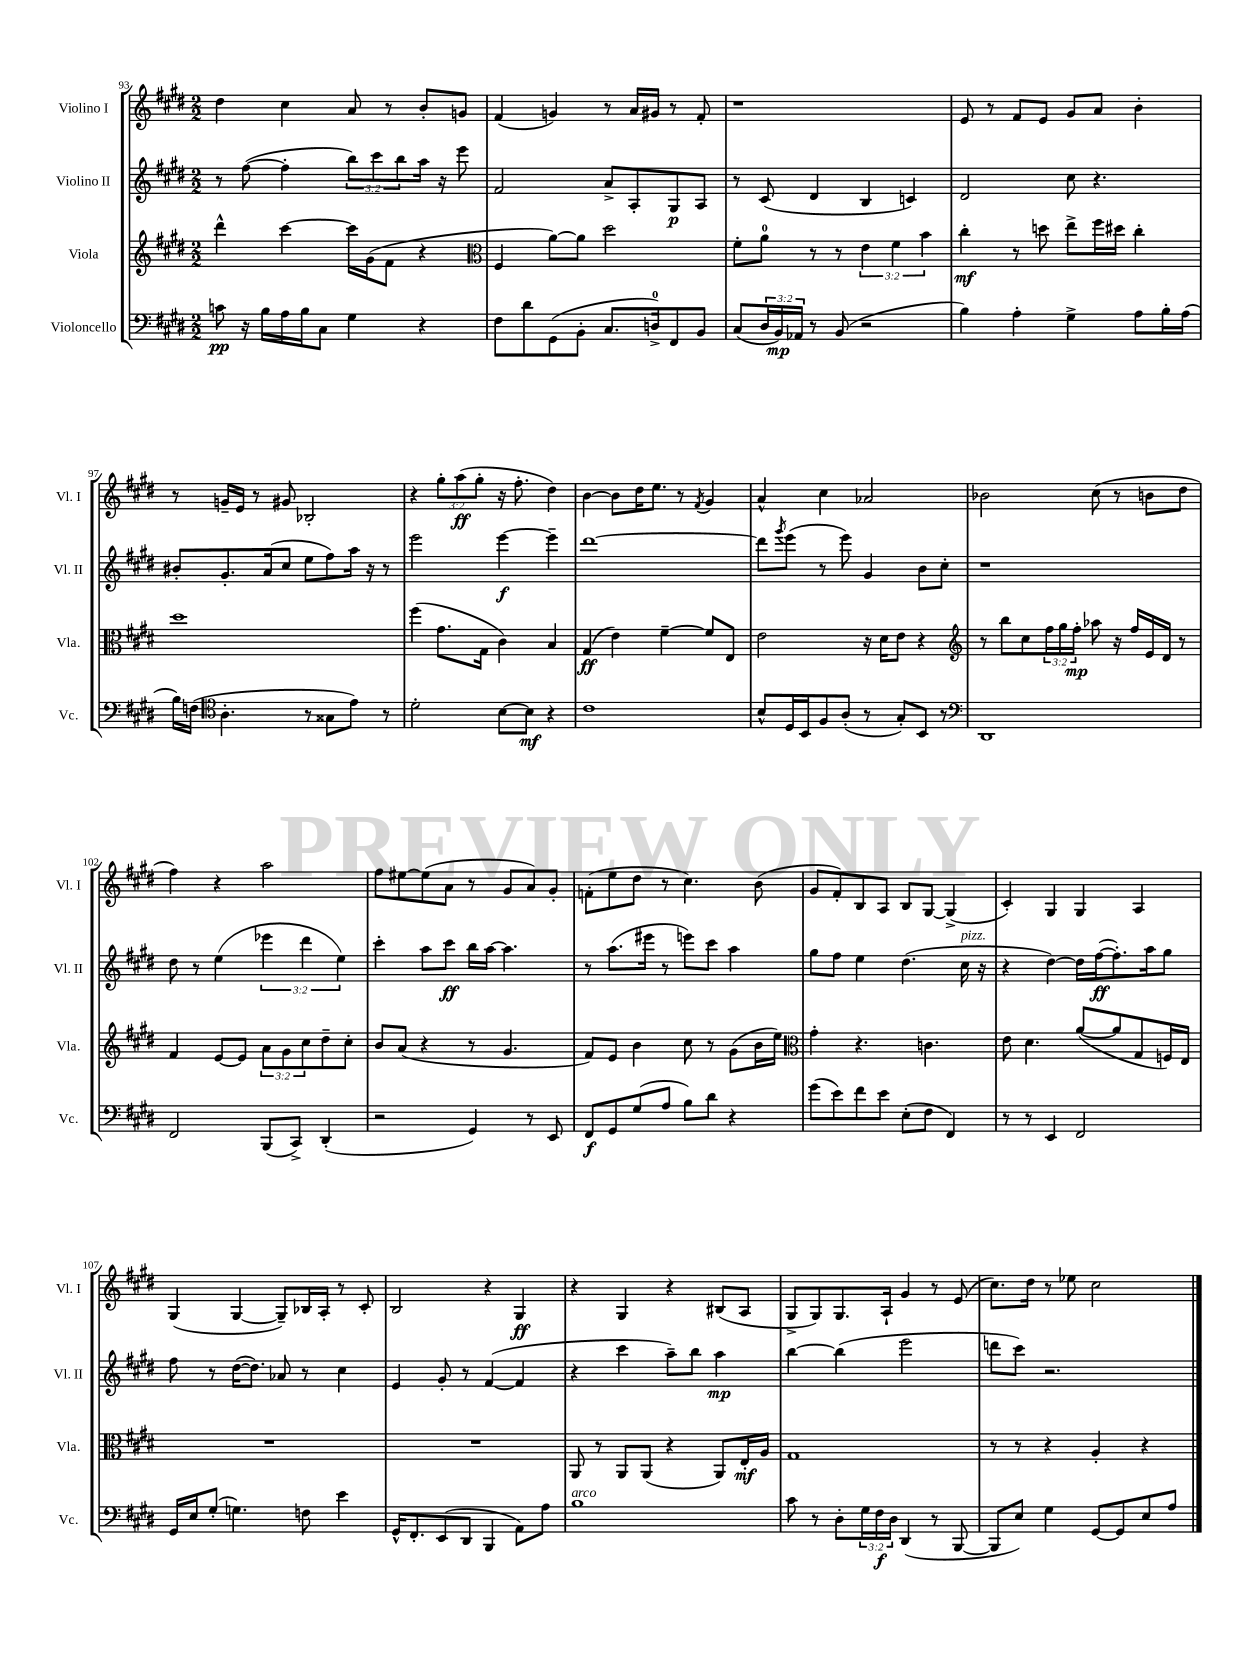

**kern	**kern	**kern	**kern
*staff4	*staff3	*staff2	*staff1
*clefF4	*clefG2	*clefG2	*clefG2
*k[f#c#g#d#]	*k[f#c#g#d#]	*k[f#c#g#d#]	*k[f#c#g#d#]
*M2/2	*M2/2	*M2/2	*M2/2
8c\	4ddd#^^\	8r	4dd#\
16r	.	([8ff#\	.
16B\LL	.	.	.
16A\	[4ccc#\	4ff#'\]	4cc#\
16B\J	.	.	.
8C#\J	.	.	.
4G#\	16ccc#\]LL	12bb\L)	8a/
.	(16g#\J	.	.
.	.	12ccc#\	.
.	8f#\J	.	8r
.	.	12bb\	.
4r	4r	16aa\Jk	8b'/L
.	.	16r	.
.	.	8eee\	8g/J
=	=	=	=
*	*clefC3	*	*
8F#\L	4F#/	2f#/	(4f#/
8d#\	.	.	.
(8GG#\	[8a\L)	.	4g/)
8BB'\J	8a\]J	.	.
8.C#/L	2dd#\	8a^/L	8r
.	.	8A'/	16a/LL
16D^/k)	.	.	16g#/JJ
8FF#/	.	8G#/	8r
8BB/J	.	8A/J	8f#'/
=	=	=	=
(8C#/L	8f#'\L	8r	1r
24D#/L	8a\J	(8c#/	.
24BB/)	.	.	.
24AA-/JJ	.	.	.
8r	8r	4d#/	.
(8BB/	8r	.	.
2r	6e\	4B/	.
.	6f#\	.	.
.	.	4c/)	.
.	6b\	.	.
=	=	=	=
4B\)	4cc#'\	2d#/	8e/
.	.	.	8r
4A'\	8r	.	8f#/L
.	8dd\	.	8e/J
4G#^\	8ee^\L	8cc#\	8g#/L
.	16ff#\L	4.r	8a/J
.	16dd#\JJ	.	.
8A\L	4cc#'\	.	4b'\
16B'\L	.	.	.
(16A\JJ	.	.	.
=	=	=	=
16B\LL)	1dd#	8b#'/L	8r
(16F\JJ	.	.	.
*clefC4	*	*	*
4.A'\	.	8.g#'/	16g~/LL
.	.	.	16e/JJ
.	.	.	8r
.	.	(16a/k	.
.	.	8cc#/J	8g#/
8r	.	8ee\L	2B-'/
8G##\L	.	8ff#\)	.
8e\J)	.	16aa\Jk	.
.	.	16r	.
8r	.	8r	.
=	=	=	=
2d#'\	(4ff#\	2eee\	4r
.	8.g#\L	.	12gg#'\L
.	.	.	(12aa\
.	.	.	12gg#'\J
.	16G#\Jk	.	.
[8B\L	4c#\)	[4eee\	16r
.	.	.	8.ff#'\
8B\]J	.	.	.
4r	4B/	4eee~\]	4dd#\)
=	=	=	=
1c#	(4G#/	[1ddd#	[4b\
.	4e\)	.	8b\]L
.	.	.	16dd#\K
.	.	.	8.ee\J
.	[4f#~\	.	.
.	.	.	8r
.	.	.	8qf#/
.	8f#/]L	.	4g#/
.	8E/J	.	.
=	=	=	=
8B^^/L	2e\	8ddd#\]L	4a^^/
.	.	8qggg#/	.
16D#/L	.	(8eee\J	.
16BB/J	.	.	.
8F#/	.	8r	4cc#\
(8A'/J	.	8eee\)	.
8r	16r	4g#/	2a-/
.	16d#\LK	.	.
8G#'/L)	8e\J	.	.
8BB/J	4r	8b\L	.
8r	.	8cc#'\J	.
=	=	=	=
*clefF4	*clefG2	*	*
1DD#	8r	1r	2b-\
.	8bb\L	.	.
.	8cc#\	.	.
.	24ff#\L	.	.
.	24gg#\	.	.
.	24ff#'\JJ	.	.
.	8aa-\	.	(8cc#\
.	16r	.	8r
.	16ff#/LL	.	.
.	16e/	.	8b\L
.	16d#/JJ	.	.
.	8r	.	8dd#\J
=	=	=	=
2FF#/	4f#/	8dd#\	4ff#\)
.	.	8r	.
.	[8e/L	(4ee\	4r
.	8e/]J	.	.
(8BBB/L	12a\L	6eee-\	2aa\
.	12g#\	.	.
8CC#^/J)	.	.	.
.	12cc#\	6ddd#\	.
(4DD#'/	8dd#~\	.	.
.	.	6ee\)	.
.	8cc#'\J	.	.
=	=	=	=
2r	8b/L	4ccc#'\	8ff#\L
.	(8a/J	.	[8ee#\
.	4r	8aa\L	(8ee#\]
.	.	8ccc#\J	8a\J
4GG#/)	8r	16bb\LL	8r
.	.	[16aa\JJ	.
.	4.g#/	4.aa\]	8g#/L
8r	.	.	8a/)
8EE/	.	.	8g#'/J
=	=	=	=
8FF#/L	8f#/L)	8r	(8f'\L
8GG#/	8e/J	(8.aa\L	8ee\
(8G#/	4b\	.	8dd#\J
.	.	16eee#\Jk	.
8A/J	.	8r	8r
8B\L)	8cc#\	8eee\L)	4.cc#\)
8d#\J	8r	8ccc#\J	.
4r	(8g#\L	4aa\	.
.	16b\L	.	(8b\
.	16ee\JJ)	.	.
=	=	=	=
*	*clefC3	*	*
(8g#\L	4g#'\	8gg#\L	8g#/L
8e\)	.	8ff#\J	8f#'/)
8f#\	4.r	4ee\	8B/
8e\J	.	.	8A/J
(8E'\L	.	(4.dd#\	8B/L
8F#\J	4.c\	.	[8G#/J
4FF#/)	.	.	(4G#^/]
.	.	16cc#\	.
.	.	16r	.
=	=	=	=
8r	8e\	4r	4c#'/)
8r	4.d#\	.	.
4EE/	.	[4dd#\)	4G#/
2FF#/	([8a/L	16dd#\]LL	4G#/
.	.	([16ff#\J	.
.	8a/]	8.ff#'\])	.
.	8G#/	.	4A/
.	.	16aa\k	.
.	16F/L)	8gg#\J	.
.	16E/JJ	.	.
=	=	=	=
16GG#/LL	1r	8ff#\	(4G#/
16E/J	.	.	.
(8G#'/J	.	8r	.
4.G\)	.	([16dd#\LK	[4G#/
.	.	8.dd#\]J)	.
.	.	8a-/	8G#~/]L)
8F\	.	8r	16B-/L
.	.	.	16A'/JJ
4e\	.	4cc#\	8r
.	.	.	8c#'/
=	=	=	=
16GG#^^/LK	1r	4e/	2B/
8.FF#'/	.	.	.
(8EE/	.	8g#'/	.
8DD#/J	.	8r	.
4BBB/	.	([4f#/	4r
8AA\L)	.	4f#/]	4G#/
8A\J	.	.	.
=	=	=	=
1B	8AA/	4r	4r
.	8r	.	.
.	8AA/L	4ccc#\	4G#/
.	(8AA/J	.	.
.	4r	8aa~\L)	4r
.	.	8bb\J	.
.	8AA/L)	4aa\	(8B#/L
.	16E'/L	.	8A/J
.	16A/JJ	.	.
=	=	=	=
8c#\	1G#	[4bb\	8G#^/L
8r	.	.	8G#/)
8D#'\L	.	(4bb\]	8.G#/
24G#\L	.	.	.
24F#\	.	.	.
.	.	.	16A`/Jk
24D#\JJ	.	.	.
(4DD#/	.	2eee\	4g#/
8r	.	.	8r
[8BBB/	.	.	(8e/
=	=	=	=
8BBB/]L	8r	8ddd\L	8.cc#\L)
8E/J)	8r	8ccc#\J)	.
.	.	.	16dd#\Jk
4G#\	4r	2.r	8r
.	.	.	8ee-\
[8GG#/L	4A'/	.	2cc#\
8GG#/]	.	.	.
8E/	4r	.	.
8A/J	.	.	.
==	==	==	==
*-	*-	*-	*-
